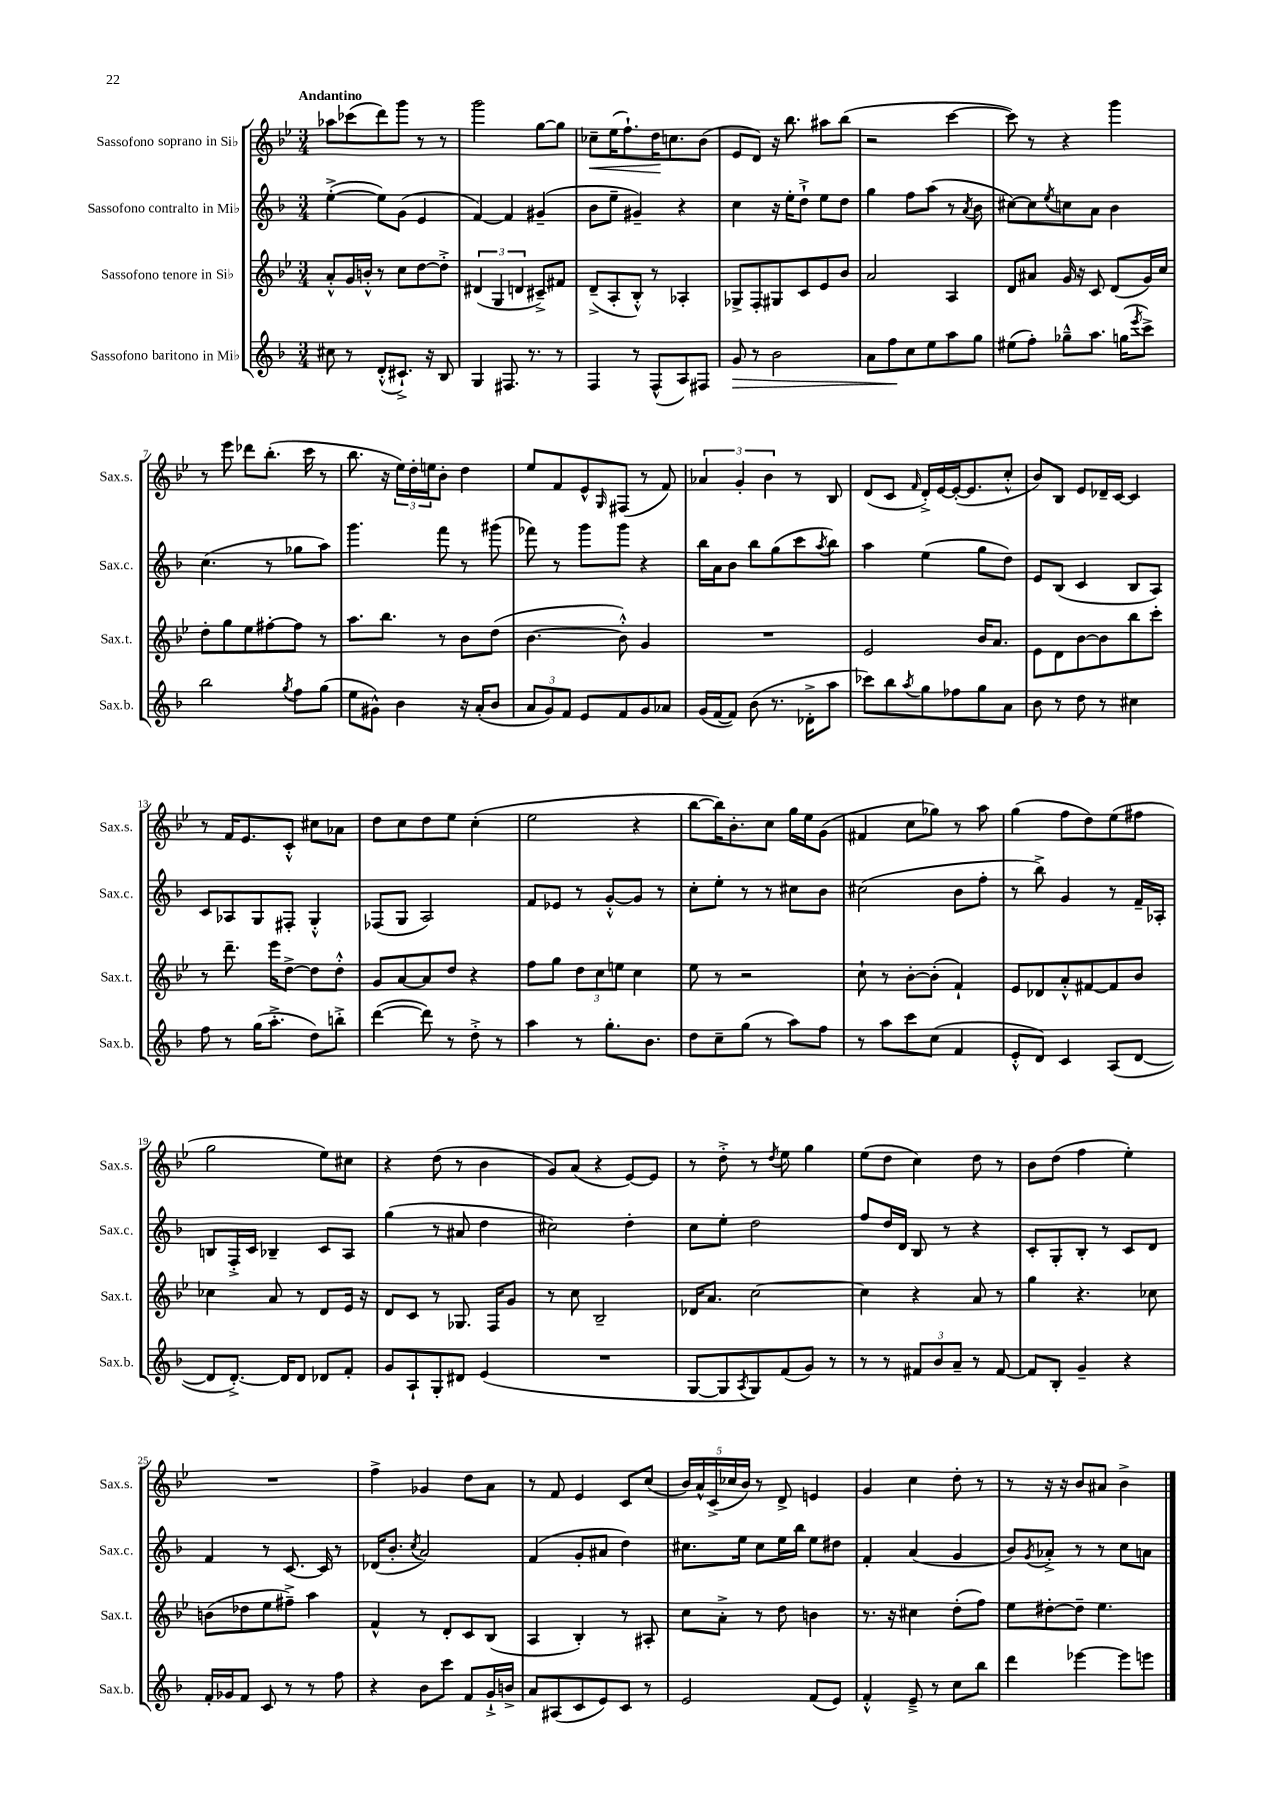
<<
\new StaffGroup <<
\new Staff = "s0" \with { instrumentName = "Sassofono soprano in Sib" shortInstrumentName = "Sax.s." } {
    \clef treble \key bes \major \numericTimeSignature \time 3/4 \tempo "Andantino"
    aes''8 ces'''8( d'''8) g'''8 r8 r8 |
    g'''2 g''8~ g''8 |
    ces''8--\< ees''16( f''8.-!) d''16\! c''8. bes'8( |
    ees'8 d'8) r16 bes''8. ais''8 bes''8( |
    r2 c'''4~ |
    c'''8) r8 r4 g'''4 |
    r8 ees'''8 des'''8 bes''8.-.( c'''16 r8 |
    bes''8. r16 \tuplet 3/2 { ees''16) d''16-. e''16 } bes'8-. d''4 |
    ees''8 f'8 ees'8-^ \grace { g16 } fis8( r8 f'8) |
    \tuplet 3/2 { aes'4 g'4-. bes'4 } r8 bes8 |
    d'8( c'8 \grace { f'16 } d'16-.->) ees'16~ ees'16~-.( ees'8. c''8-.-^ |
    bes'8) bes8 ees'8 des'16-- c'16~ c'4 |
    r8 f'16 ees'8. c'8-.-^ cis''8 aes'8 |
    d''8 c''8 d''8 ees''8 c''4-.( |
    ees''2 r4 |
    bes''8~ bes''16) bes'8.-. c''8 g''16 ees''16 g'8( |
    fis'4 c''8 ges''8) r8 a''8 |
    g''4( f''8 d''8) ees''8( fis''8 |
    g''2 ees''8) cis''8 |
    r4 d''8( r8 bes'4 |
    g'8) a'8( r4 ees'8~) ees'8 |
    r8 d''8-.-> r8 \acciaccatura { d''8 } ees''8 g''4 |
    ees''8( d''8 c''4) d''8 r8 |
    bes'8 d''8( f''4 ees''4-.) |
    R2. |
    f''4-> ges'4 d''8 a'8 |
    r8 f'8 ees'4 c'8 c''8( |
    \tuplet 5/4 { bes'16) a'16-^ c'16->( ces''16 bes'16) } r8 d'8-> e'4 |
    g'4 c''4 d''8-. r8 |
    r8 r16 r16 bes'8 ais'8 bes'4-> \bar "|." |
}
\new Staff = "s1" \with { instrumentName = "Sassofono contralto in Mib" shortInstrumentName = "Sax.c." } {
    \clef treble \key f \major \numericTimeSignature \time 3/4
    e''4~-.->( e''8) g'8( e'4 |
    f'4~) f'4 gis'4--( |
    bes'8 e''8-- gis'4--) r4 |
    c''4 r16 e''16-. d''8-!-> e''8 d''8 |
    g''4 f''8 a''8( r8 \acciaccatura { a'8 } bes'8 |
    cis''8~) cis''8 \acciaccatura { e''8 } c''8 a'8 bes'4 |
    c''4.( r8 ges''8 a''8) |
    g'''4. f'''8 r8 gis'''8( |
    fes'''8) r8 g'''8 g'''8 r4 |
    bes''16 a'16 bes'8 bes''8 g''8( c'''8 \acciaccatura { a''8 } bes''8) |
    a''4 e''4( g''8 d''8) |
    e'8 bes8( c'4 bes8 a8) |
    c'8 aes8 g8 fis8-. g4-.-^ |
    fes8( g8 a2) |
    f'8 ees'8 r8 g'8~-.-^ g'8 r8 |
    c''8-. e''8-. r8 r8 cis''8 bes'8 |
    cis''2( bes'8 f''8-. |
    r8 bes''8->) g'4 r8 f'16-- aes16-. |
    b8 f16-.-> c'16 bes4-- c'8 a8 |
    g''4( r8 ais'8 d''4 |
    cis''2) d''4-. |
    c''8 e''8-. d''2 |
    f''8 d''16 d'16 bes8 r8 r4 |
    c'8-. g8-. bes8-. r8 c'8 d'8 |
    f'4 r8 c'8.~ c'16 r8 |
    des'16( bes'8.-. \acciaccatura { c''8 } a'2) |
    f'4( g'8-. ais'8 d''4) |
    cis''8. e''16 cis''8 e''16 bes''16 e''8 dis''8 |
    f'4-. a'4( g'4 |
    bes'8) \acciaccatura { g'8 } aes'8-.-> r8 r8 c''8 a'8 \bar "|." |
}
\new Staff = "s2" \with { instrumentName = "Sassofono tenore in Sib" shortInstrumentName = "Sax.t." } {
    \clef treble \key bes \major \numericTimeSignature \time 3/4
    a'8-.-^ g'16 b'16-.-^ r8 c''8 d''8~ d''8-.-> |
    \tuplet 3/2 { dis'4( g4 d'4 } cis'8--->) fis'8 |
    d'8--->( a8-. bes8-.-^) r8 aes4-. |
    ges8-> f8-. gis8 c'8 ees'8 bes'8 |
    a'2 a4 |
    d'8 ais'8 g'16 r16 c'8 d'8( g'16) c''16 |
    d''8-. g''8 ees''8 fis''8~-. fis''8 r8 |
    a''8. bes''8. r8 bes'8 d''8( |
    bes'4.~ bes'8-.-^) g'4 |
    R2. |
    ees'2 bes'16 a'8. |
    ees'8 d'8 bes'8~ bes'8 bes''8 c'''8-. |
    r8 d'''8.-- ees'''16 d''8~-> d''8 d''8-.-^ |
    g'8 a'8~ a'8 d''8 r4 |
    f''8 g''8 \tuplet 3/2 { d''8 c''8 e''8 } c''4 |
    ees''8 r8 r2 |
    c''8-! r8 bes'8~-. bes'8-.( f'4-!) |
    ees'8 des'8 a'8-.-^ fis'8~ fis'8 bes'8 |
    ces''4 a'8 r8 d'8 ees'16 r16 |
    d'8 c'8 r8 ges8. f16 g'8 |
    r8 c''8 bes2-- |
    des'16 a'8. c''2~ |
    c''4 r4 a'8 r8 |
    g''4 r4. ces''8 |
    b'8( des''8 ees''8 fis''8--->) a''4 |
    f'4-^ r8 d'8-. c'8 bes8( |
    a4 bes4-.) r8 ais8-. |
    c''8 a'8-.-> r8 d''8 b'4 |
    r8. r16 cis''4 d''8-.( f''8) |
    ees''8 dis''8~-. dis''8-- ees''4. \bar "|." |
}
\new Staff = "s3" \with { instrumentName = "Sassofono baritono in Mib" shortInstrumentName = "Sax.b." } {
    \clef treble \key f \major \numericTimeSignature \time 3/4
    cis''8 r8 d'8-.-^( cis'8.-!->) r16 bes8 |
    g4 fis8. r8. r8 |
    f4 r8 f8-^( a8) fis8 |
    g'8\> r8 bes'2 |
    a'8 f''8\! c''8 e''8 a''8 g''8 |
    eis''8( f''8-.) ges''8---^ a''8. g''16( \acciaccatura { e'''8 } c'''8->) |
    bes''2 \acciaccatura { g''8 } f''8 g''8( |
    e''8 gis'8-^) bes'4 r16 a'16-.( bes'8 |
    \tuplet 3/2 { a'8 g'8) f'8 } e'8 f'8 g'8 aes'8 |
    g'16( f'16~ f'8) bes'8( r8. des'16-.-> a''8 |
    ces'''8) bes''8 \acciaccatura { a''8 } g''8 fes''8 g''8 a'8 |
    bes'8 r8 d''8 r8 cis''4 |
    f''8 r8 g''16( a''8.-.-> d''8) b''8-.-> |
    d'''4~( d'''8) r8 d''8-.-> r8 |
    a''4 r8 g''8.-. bes'8. |
    d''8 c''8-- g''8( r8 a''8) f''8 |
    r8 a''8 c'''8 c''8( f'4 |
    e'8-.-^ d'8) c'4 a8( d'8~ |
    d'8 d'8.~-.->) d'16 d'8 des'8 f'8-. |
    g'8 a8-! g8-. dis'8 e'4( |
    R2. |
    g8~ g8 \acciaccatura { a8 } g8) f'8( g'8) r8 |
    r8 r8 \tuplet 3/2 { fis'8 bes'8 a'8-- } r8 fis'8~ |
    fis'8 bes8-. g'4-- r4 |
    f'16-. ges'16 f'8 c'8 r8 r8 f''8 |
    r4 bes'8 c'''8 f'8 g'16-!-> b'16-> |
    a'8 ais8( c'8 e'8) c'8 r8 |
    e'2 f'8( e'8) |
    f'4-.-^ e'8---> r8 c''8 bes''8 |
    d'''4 ees'''4~ ees'''8 e'''8 \bar "|." |
}
>>
>>
